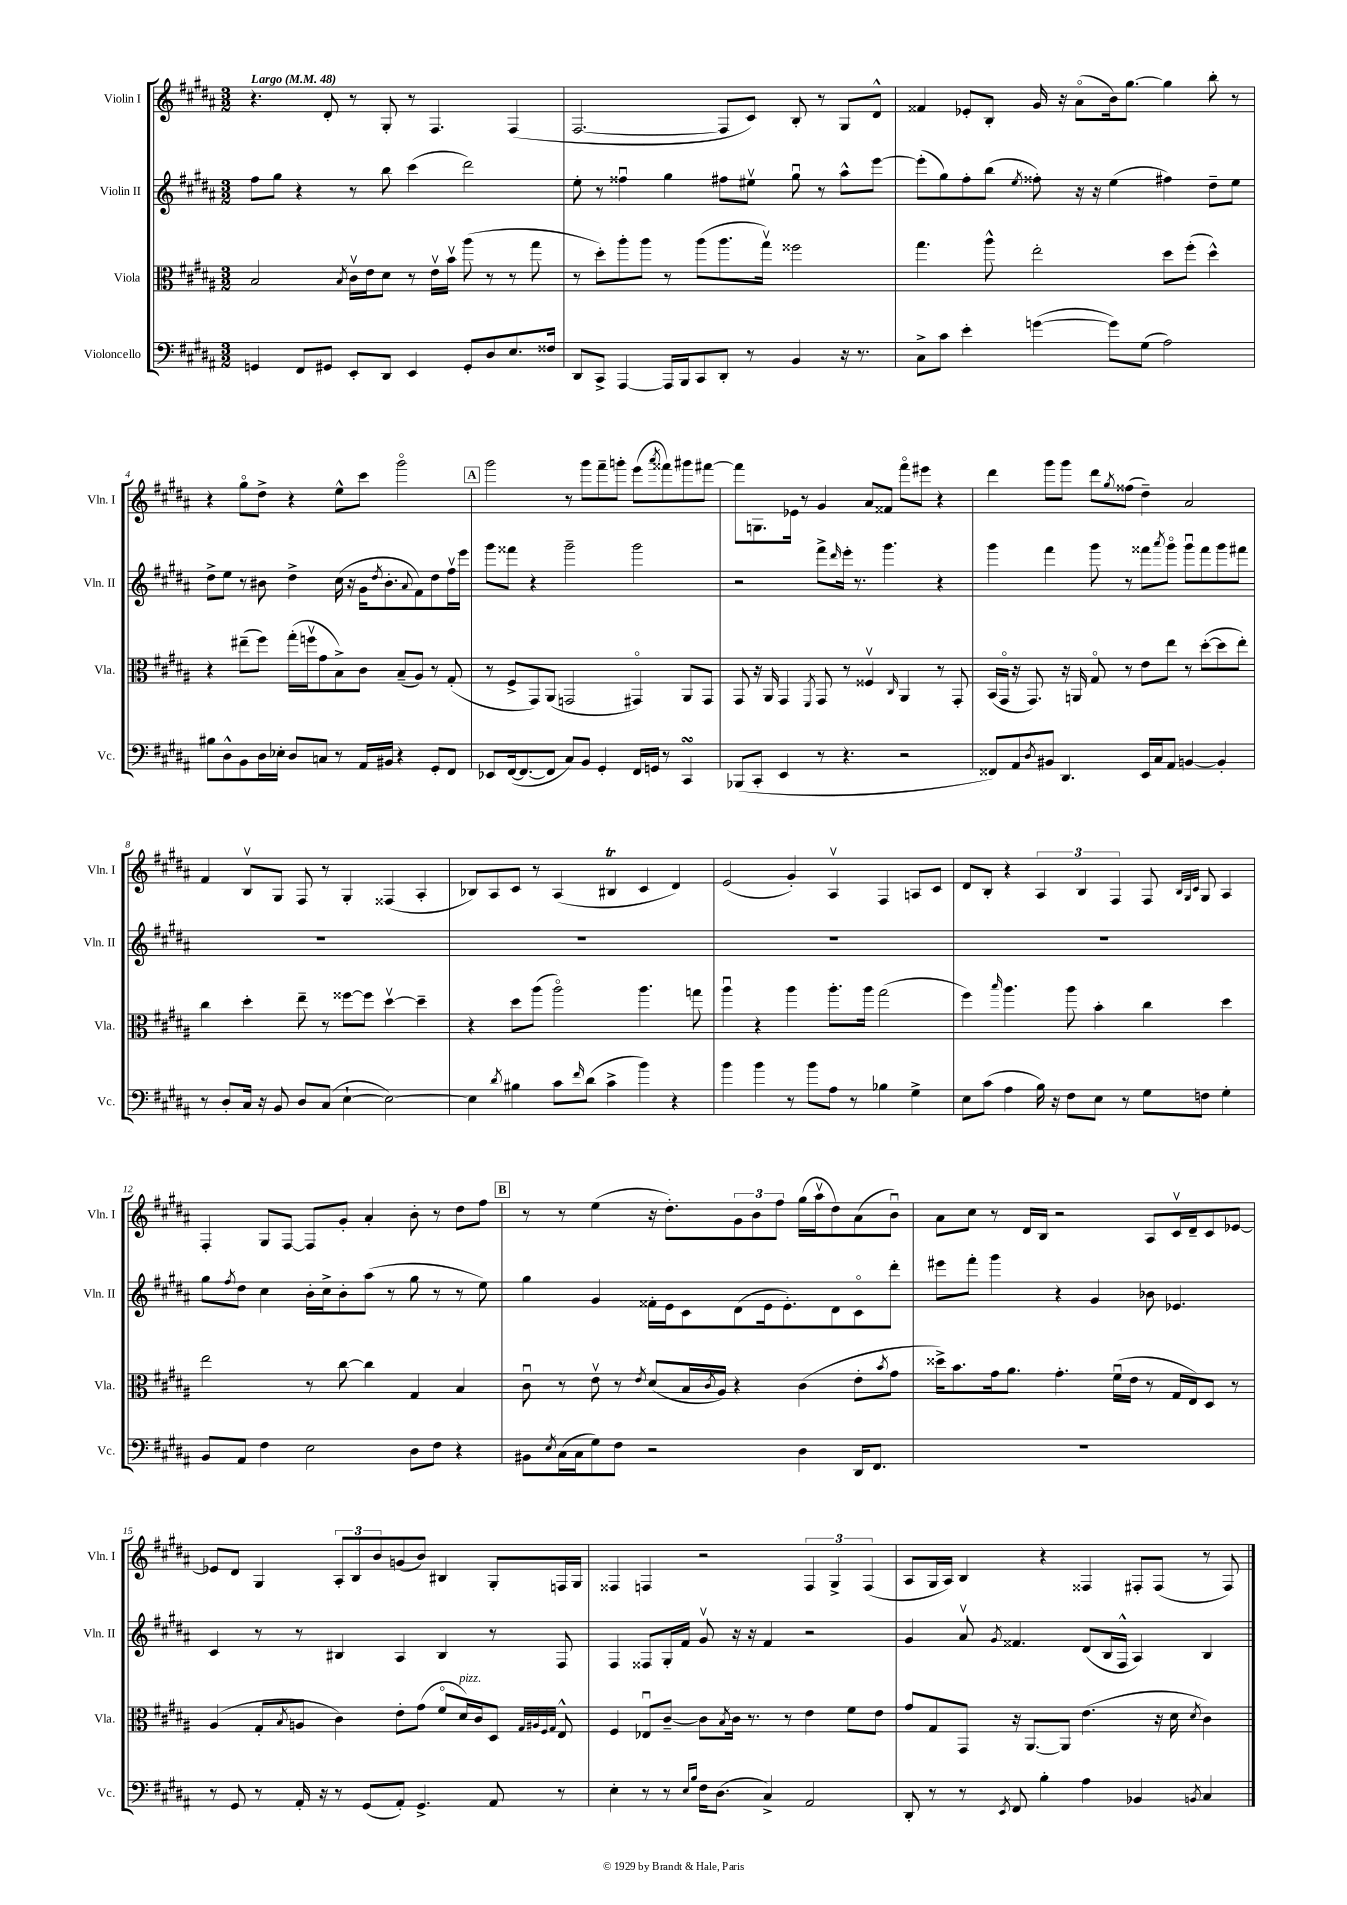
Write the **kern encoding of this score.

**kern	**kern	**kern	**kern
*staff4	*staff3	*staff2	*staff1
*clefF4	*clefC3	*clefG2	*clefG2
*k[f#c#g#d#a#]	*k[f#c#g#d#a#]	*k[f#c#g#d#a#]	*k[f#c#g#d#a#]
*M3/2	*M3/2	*M3/2	*M3/2
*MM48	*MM48	*MM48	*MM48
4GG/	2B/	8ff#\L	4.r
.	.	8gg#\J	.
8FF#/L	.	4r	.
8GG#/J	.	.	8d#'/
.	8qB/	.	.
8EE'/L	16c#v\LL	8r	8r
.	16e\J	.	.
8DD#/J	8d#\J	8bb\	8G#'/
4EE/	8r	(4ccc#\	8r
.	16ev\LL	.	4.F#/
.	16bv\JJ	.	.
8GG#'/L	(8aa#\	2ddd#\)	.
8D#/	8r	.	.
8.E/	8r	.	(4F#/
.	8gg#\	.	.
16F##/Jk	.	.	.
=	=	=	=
8DD#/L	8r	8ee'\	[2.F#/
8CC#^/J	8dd#'\L)	8r	.
[4AAA#/	8aa#'\	4ff##u\	.
.	8aa#\J	.	.
16AAA#/]LL	8r	4gg#\	.
16BBB/J	.	.	.
8CC#/	(8aa#\L	.	.
8DD#'/J	8.aa#\	8ff#\L	8F#/]L
8r	.	8ee#v\J	8c#/J)
.	16gg#v\Jk)	.	.
4BB/	2ff##\	8gg#u\	8B'/
.	.	8r	8r
16r	.	8aa#^^\L	8G#/L
8.r	.	.	.
.	.	[8eee\J	8d#^^/J
=	=	=	=
8C#^\L	4.gg#\	(8eee'\]L	4f##/
8c#\J	.	8gg#\)	.
4e'\	.	8ff#'\	8e-'/L
.	8aa#^^\	(8bb\J	8B'/J
.	.	8qee/	.
([4g\	2ee'\	8ff##'\)	16g#/
.	.	.	16r
.	.	16r	(8a#o\L
.	.	16r	.
8g\]L)	.	(4ee\	16b\k)
.	.	.	[8.gg#\J
(8G#\J	.	.	.
2A#\)	8dd#\L	4ff#\)	4gg#\]
.	(8ff#'\J	.	.
.	4dd#^^\)	8dd#~\L	8bb'\
.	.	8ee\J	8r
=	=	=	=
8B#\L	4r	8dd#^\L	4r
8D#^^\	.	8ee\J	.
8BB\	(8ee#~\L	8r	8gg#o\L
16D#\L	8ff#\J)	8b#\	8dd#^\J
16E-'\JJ	.	.	.
8D#/L	(16gg#'\LL	4dd#^\	4r
.	16ffv\J	.	.
8C/J	8g#\	.	.
8r	8B^\)	(16cc#\	8ee^^\L
.	.	16r	.
16AA#/LL	8c#\J	16g#\LK	8ccc#\J
.	.	8qdd#/	.
16BB#/JJ	.	8.b#'\	.
4r	(8B~/L	.	2ggg#o\
.	.	8qqa#/	.
.	8A#/J)	8f#\)	.
8GG#'/L	8r	8dd#\	.
8FF#/J	(8G#'/	16ff#v\L	.
.	.	16eee\JJ	.
=	=	=	=
8EE-/L	8r	8ggg#\L	2ggg#\
([16FF#/k	8F#^/L	8fff##\J	.
8.FF#/_	.	.	.
.	8GG#/)	4r	.
8FF#/]J	(8AA#/J	.	.
8C#/L)	2GG/	2ggg#~\	8r
8BB/J	.	.	8ggg#\L
4GG#'/	.	.	8fff#~\
.	.	.	8ggg'\J
16FF#/LL	4GG#o/)	2ggg#\	(8eee\L
16GG/JJ	.	.	.
.	.	.	8qaaa#/
8r	.	.	8fff##\)
4CC#/	8AA#/L	.	8ggg#\
.	8GG#/J	.	[8fff#\J
=	=	=	=
(8BBB-/L	8GG#/	2r	8fff#\]L
8CC#'/J	16r	.	8.G\
.	16AA#/	.	.
4EE/	4GG#/	.	.
.	.	.	16e-\Jk
.	.	.	8r
.	8qFF#/	.	.
8r	8GG#/	8fff#^\L	4g#/
.	.	16qqddd#/	.
4.r	8r	16eee'\Jk	.
.	.	8.r	.
.	4F##v/	.	8a#/L
.	.	4.ggg#\	8f##/J
.	16qqC#/	.	.
2r	4AA#/	.	8fff#o\L
.	.	.	8eee#\J
.	8r	4r	4r
.	8GG#'/	.	.
=	=	=	=
8FF##/L)	(16BB/LL	4ggg#\	4ddd#\
.	16GG#o/JJ	.	.
8AA#/	16r	.	.
.	8.GG#/)	.	.
8qD#/	.	.	.
8BB#/J	.	4fff#\	8ggg#\L
4.DD#/	16r	.	8ggg#\J
.	16AA/	.	.
.	8G#o/	8ggg#\	8ddd#\L
.	.	.	8qgg#/
.	8r	8r	(8ff##\J
16EE/LL	8e\L	8fff##\L	4dd#~\)
16C#/J	.	.	.
.	.	8qaaa#/	.
8AA#/J	8ee\J	8ggg#o\J	.
[4BB/	8r	8ggg#u\L	2a#/
.	([8dd#'\L	8fff##\	.
4BB'/]	8dd#\]	8ggg#\	.
.	8ee'\J)	8fff#\J	.
=	=	=	=
8r	4cc#\	1.r	4f#/
8D#'/L	.	.	.
16C#/Jk	4dd#'\	.	8Bv/L
16r	.	.	.
8BB/	.	.	8G#/J
8D#/L	8ee~\	.	8F#/
(8C#/J	8r	.	8r
[4E`\	[8ff##\L	.	4G#'/
.	8ff##\]J	.	.
2E\_)	[4dd#v\	.	(4F##/
.	4dd#~\]	.	4A#'/
=	=	=	=
4E\]	4r	1.r	8B-/L)
.	.	.	8A#/
8qd#/	.	.	.
4B#\	8dd#\L	.	8c#/J
.	(8aa#\J	.	8r
8c#\L	2aa#o\)	.	(4A#/
16qqf#/	.	.	.
(8d#\J	.	.	.
4c#^\	.	.	4B#/
4b\)	4.aa#\	.	4c#/
4r	.	.	4d#/)
.	8gg\	.	.
=	=	=	=
4b\	4aa#u\	1.r	(2e/
4b\	4r	.	.
8r	4aa#\	.	4g#'/)
8b\L	.	.	.
8A#\J	8.aa#'\L	.	4A#v/
8r	.	.	.
.	16aa#\Jk	.	.
4B-\	(2gg#\	.	4F#/
4G#^\	.	.	8A/L
.	.	.	8c#/J
=	=	=	=
8E\L	4ff#\)	1.r	8d#/L
(8c#\J	.	.	8B'/J
.	16qqbb/	.	.
4A#\	4.aa#\	.	4r
16B\)	.	.	6A#/
16r	.	.	.
8F#\L	8aa#\	.	.
.	.	.	6B/
8E\J	4b'\	.	.
.	.	.	6F#/
8r	.	.	.
8G#\L	4cc#\	.	8F#/
.	.	.	32qqB/LLL
.	.	.	32qqG#/
.	.	.	32qqc#/JJJ
8F\J	.	.	8G#/
4G#'\	4dd#\	.	4A#/
=	=	=	=
8BB/L	2ee\	8gg#\L	4F#'/
.	.	8qff#/	.
8AA#/J	.	8dd#\J	.
4F#\	.	4cc#\	8G#/L
.	.	.	[8F#/J
2E\	8r	16b'\LL	8F#/]L
.	.	16cc#^\J	.
.	[8cc#\	8b'\	8g#'/J
.	4cc#\]	(8aa#\J	4a#'/
.	.	8r	.
8D#\L	4G#/	8gg#\	8b'\
8F#\J	.	8r	8r
4r	4B/	8r	8dd#\L
.	.	8ee\)	8ff#\J
=	=	=	=
8BB#\L	8c#u\	4gg#\	8r
8qE/	.	.	.
(16C#\L	8r	.	8r
16C#\J	.	.	.
8G#\)	8ev\	4g#/	(4ee\
8F#\J	8r	.	.
.	8qe/	.	.
2r	(8d#/L	16f##'\LL	16r
.	.	16e\J	8.dd#'\L)
.	16B/L	8c#\	.
.	8qc#/	.	.
.	16A#/JJ)	.	.
.	4r	(8d#\	12g#\
.	.	.	12b\
.	.	16e\k	.
.	.	.	12ff#\J
.	.	8.e'\)	.
4D#\	(4c#\	.	(16gg#\LL
.	.	.	16aa#v\J
.	.	8d#\	8dd#\)
16DD#/LK	8e'\L	8c#o\	(8a#\
8.FF#/J	.	.	.
.	8qb/	.	.
.	8g#\J	8ddd#'\J	8bu\J)
=	=	=	=
1.r	16dd##^\LK)	8eee#\L	8a#\L
.	8.b\	.	.
.	.	8fff#'\J	8cc#\J
.	16g#\k	4ggg#\	8r
.	8.a#\J	.	.
.	.	.	16d#/LL
.	.	.	16B/JJ
.	4.g#'\	4r	2r
.	.	4g#/	.
.	(16f#u\LL	.	.
.	16e\JJ	.	.
.	8r	8b-\	8A#/L
.	16G#/LL	4.e-/	16c#v/L
.	16E/J)	.	16d#~/J
.	8D#/J	.	8c#/
.	8r	.	[8e-/J
=	=	=	=
8r	(4A#/	4c#/	8e-/]L
8GG#/	.	.	8d#/J
8r	8G#'/L	8r	4G#/
.	8qB/	.	.
16AA#'/	8A/J	8r	.
16r	.	.	.
8r	4c#\)	4B#/	12A#'/L
.	.	.	12B/
(8GG#/L	.	.	.
.	.	.	12b/
8AA#'/J)	8e'\L	4A#/	(8g/
4.GG#^/	(8g#\J	.	8b/J)
.	8f#o/L	4B#/	4B#/
.	16d#/L)	.	.
.	16c#/J	.	.
8AA#/	8D#/J	8r	8G#'/L
.	32qqG#/LLL	.	.
.	32qqA#/	.	.
.	32qqF#/	.	.
.	32qqG#/JJJ	.	.
8r	8E^^/	8F#/	16F/L
.	.	.	16G#/JJ
=	=	=	=
4E'\	4F#/	4F#/	4F##/
8r	8E-u/L	8F##/L	4F/
8r	[8c#~/J	16G#'/L	.
.	.	16f#/JJ	.
16qqE/LL	.	.	.
16qqB/JJ	.	.	.
16F#\LK	8c#\]L	8g#v/	2r
(8.D#\J	.	.	.
.	8qB/	.	.
.	16c#\Jk	16r	.
.	8.r	16r	.
4C#^/)	.	4f#/	.
.	8r	.	.
2AA#/	4e\	2r	6F/
.	.	.	6G#^/
.	8f#\L	.	.
.	.	.	(6F/
.	8e\J	.	.
=	=	=	=
8DD#'/	8g#/L	4g#/	8A#/L
8r	8G#/	.	16G#/L
.	.	.	16A#/JJ)
8r	8GG#/J	8a#v/	4B/
8qEE/	.	8qg#/	.
8FF#/	16r	4.f##/	.
.	[8.AA#/L	.	.
4B'\	.	.	4r
.	8AA#/]J	.	.
4A#\	(4.e\	(8d#/L	4F##/
.	.	16B/L	.
.	.	16F#^^/JJ	.
4BB-/	.	4A#/)	8F#'/L
.	16r	.	(8F#/J
.	16d#\	.	.
8qBB/	8qd#/	.	.
4C#/	4c#\)	4B/	8r
.	.	.	8F#/)
==	==	==	==
*-	*-	*-	*-
